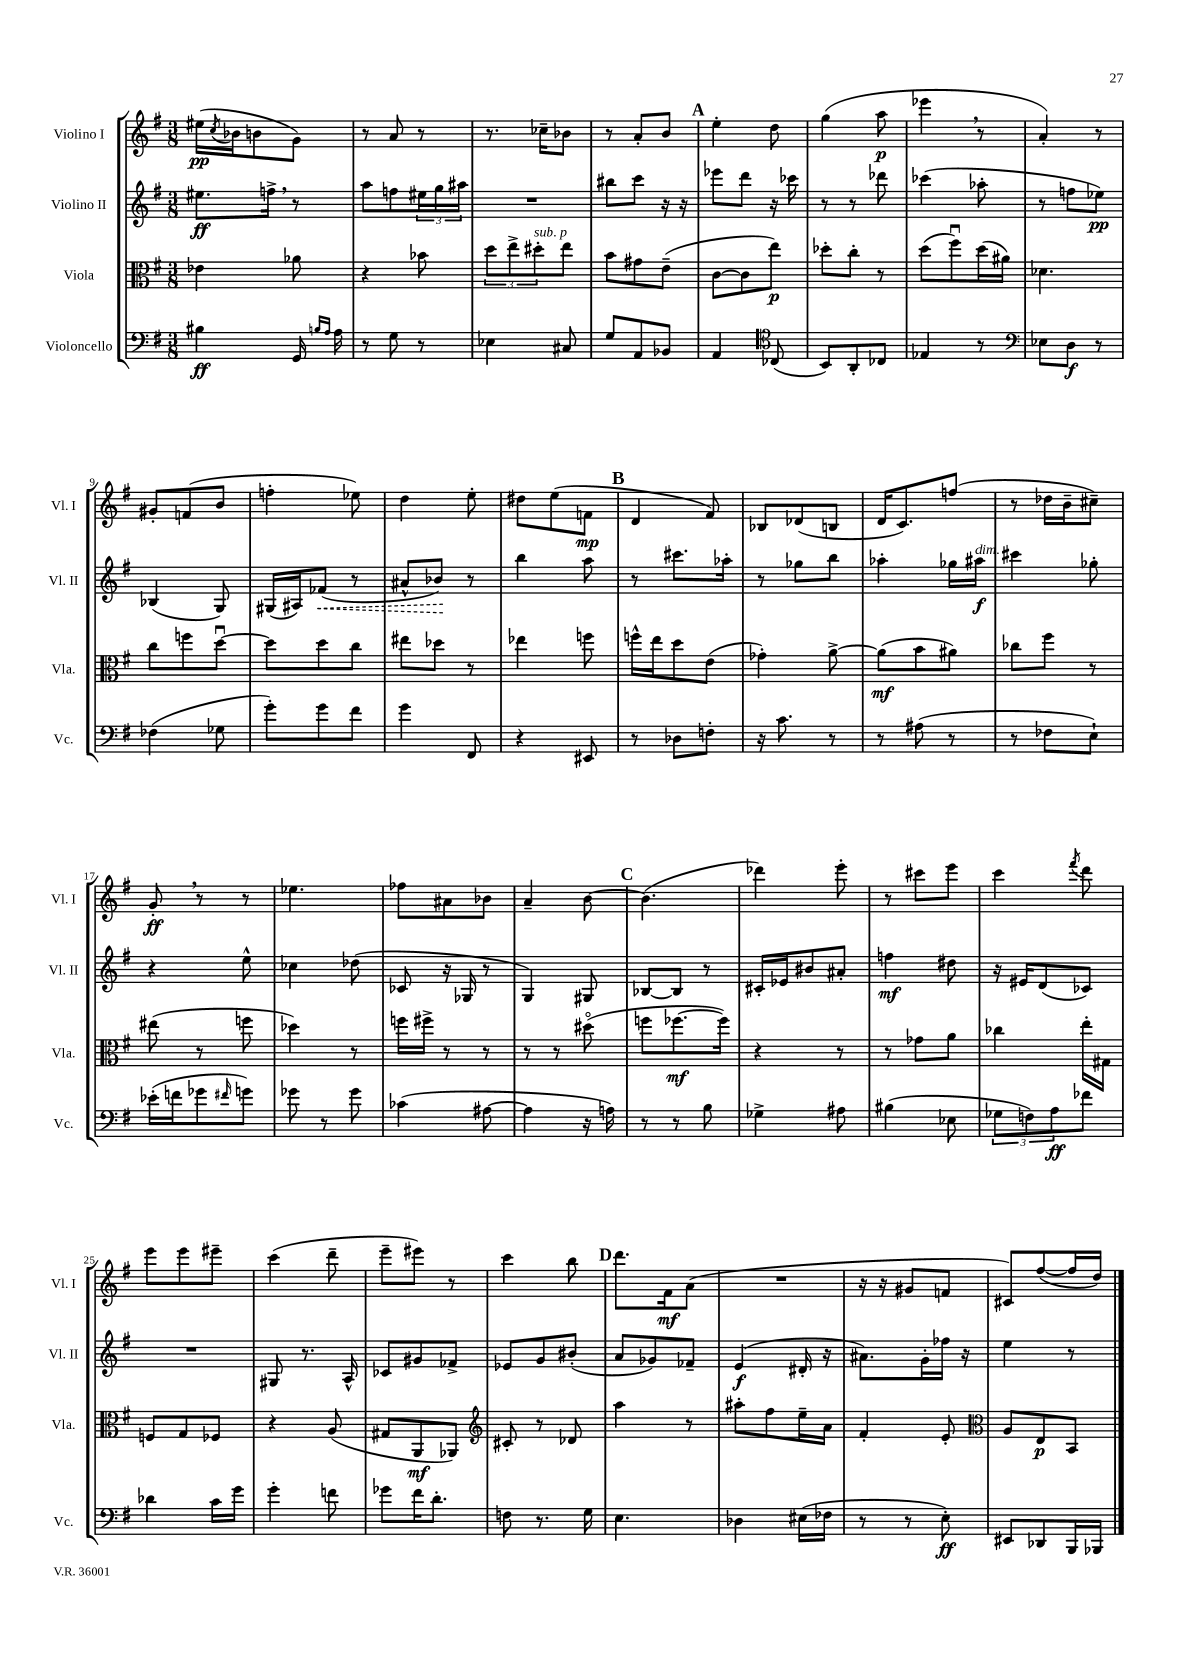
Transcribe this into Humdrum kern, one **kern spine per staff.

**kern	**kern	**kern	**kern
*staff4	*staff3	*staff2	*staff1
*clefF4	*clefC3	*clefG2	*clefG2
*k[f#]	*k[f#]	*k[f#]	*k[f#]
*M3/8	*M3/8	*M3/8	*M3/8
4B#	4e-	8.ee#	(16ee#
.	.	.	8qcc
.	.	.	16b-
.	.	.	8b
.	.	16ff^	.
16GG	8a-	8r	8g)
16qqB	.	.	.
16qqA	.	.	.
16A	.	.	.
=	=	=	=
8r	4r	8aa	8r
8G	.	8ff	8a
8r	8b-	24ee#	8r
.	.	24gg	.
.	.	24aa#	.
=	=	=	=
4E-	12dd	4.r	8.r
.	12ee^	.	.
.	12dd#'	.	.
.	.	.	16cc-~
8C#	8ee	.	8b-
=	=	=	=
8G	8b	8bb#	8r
8AA	8g#	8ccc	8a'
8BB-	(8e~	16r	8b
.	.	16r	.
=	=	=	=
4AA	[8c	8eee-	4ee'
.	8c]	8ddd	.
*clefC4	*	*	*
(8C-	8ee)	16r	8dd
.	.	16ccc-	.
=	=	=	=
8BB)	8dd-'	8r	(4gg
8AA'	8cc'	8r	.
8C-	8r	8ddd-	8aa
=	=	=	=
4E-	(8dd	(4ccc-	4eee-
.	8ff#u)	.	.
8r	(16dd	8aa-'	8r
.	16a#)	.	.
=	=	=	=
*clefF4	*	*	*
8E-	4.d-	8r	4a')
8D	.	8ff	.
8r	.	8ee-)	8r
=	=	=	=
(4F-	8cc	(4B-	8g#'
.	8ff	.	(8f
8G-	[8ddu	8G)	8b
=	=	=	=
8g')	8dd]	(16G#	4ff'
.	.	16A#)	.
8g	8dd	(8f-	.
8f#	8cc	8r	8ee-)
=	=	=	=
4g	8ee#	8a#^^	4dd
.	8dd-	8b-)	.
8FF#	8r	8r	8ee'
=	=	=	=
4r	4ee-	4bb	8dd#
.	.	.	(8ee
8EE#	8ff	8aa	8f
=	=	=	=
8r	16ff^^	8r	4d
.	16ee	.	.
8D-	8dd	8.ccc#	.
8F'	(8e	.	8f#)
.	.	16aa-'	.
=	=	=	=
16r	4g-')	8r	8B-
8.c	.	.	.
.	.	8gg-	(8d-
8r	[8a^	8bb	8B
=	=	=	=
8r	(8a]	4aa-'	16d
.	.	.	8.c)
(8A#	8b	.	.
8r	8a#)	16gg-	(8ff
.	.	16aa#	.
=	=	=	=
8r	8cc-	4ccc#	8r
8F-	8ff#	.	16dd-
.	.	.	16b~
8E`)	8r	8gg-'	8cc#~)
=	=	=	=
(16e-'	(8ee#	4r	8g'
16f	.	.	.
8g-	8r	.	8r
16qqf#	.	.	.
8g)	8ff	8ee^^	8r
=	=	=	=
8g-	4dd-)	4cc-	4.ee-
8r	.	.	.
8g-	8r	(8dd-	.
=	=	=	=
(4c-	16ff	8c-	8ff-
.	16ff#^	.	.
.	8r	16r	8a#
.	.	16G-	.
[8A#	8r	8r	8b-
=	=	=	=
4A#]	8r	4G)	4a~
.	8r	.	.
16r	(8dd#o	8G#	[8b
16A)	.	.	.
=	=	=	=
8r	8ff	[8B-	(4.b]
8r	[8.ff-	8B-]	.
8B	.	8r	.
.	16ff-])	.	.
=	=	=	=
4G-^	4r	16c#'	4ddd-)
.	.	16e-	.
.	.	8b#	.
8A#	8r	8a#'	8eee'
=	=	=	=
(4B#	8r	4ff	8r
.	8g-	.	8ccc#
8E-	8a	8dd#	8eee
=	=	=	=
12G-	4cc-	16r	4ccc
.	.	16e#	.
12F)	.	.	.
.	.	(8d	.
12A	.	.	.
.	.	.	8qfff#
8f-	16ee'	8c-)	8ddd
.	16G#	.	.
=	=	=	=
4d-	8F	4.r	8eee
.	8G	.	8eee
16c	8F-	.	8eee#~
16g	.	.	.
=	=	=	=
4g'	4r	8G#	(4ccc
.	.	8.r	.
8f	(8A	.	8ddd~
.	.	16A^^	.
=	=	=	=
8g-	8G#	8c-	8eee~
16f#	8AA	8g#	8eee#)
8.d'	.	.	.
.	8AA-)	8f-^	8r
=	=	=	=
*	*clefG2	*	*
8F	8c#'	8e-	4ccc
8.r	8r	8g	.
.	8d-	(8b#'	8bb
16G	.	.	.
=	=	=	=
4.E	4aa	8a	8.ddd
.	.	8g-)	.
.	.	.	16f#
.	8r	8f-~	(8a
=	=	=	=
4D-	8aa#'	(4e	4.r
.	8ff#	.	.
(16E#	16ee~	16d#'	.
16F-	16a	16r	.
=	=	=	=
8r	4f#'	8.a#)	16r
.	.	.	16r
8r	.	.	8g#
.	.	16g'	.
8E')	8e'	16ff-	8f
.	.	16r	.
=	=	=	=
*	*clefC3	*	*
8EE#	8A	4ee	8c#)
8DD-	8E	.	([8ff#
16BBB	8BB	8r	16ff#]
16BBB-	.	.	16dd)
==	==	==	==
*-	*-	*-	*-
